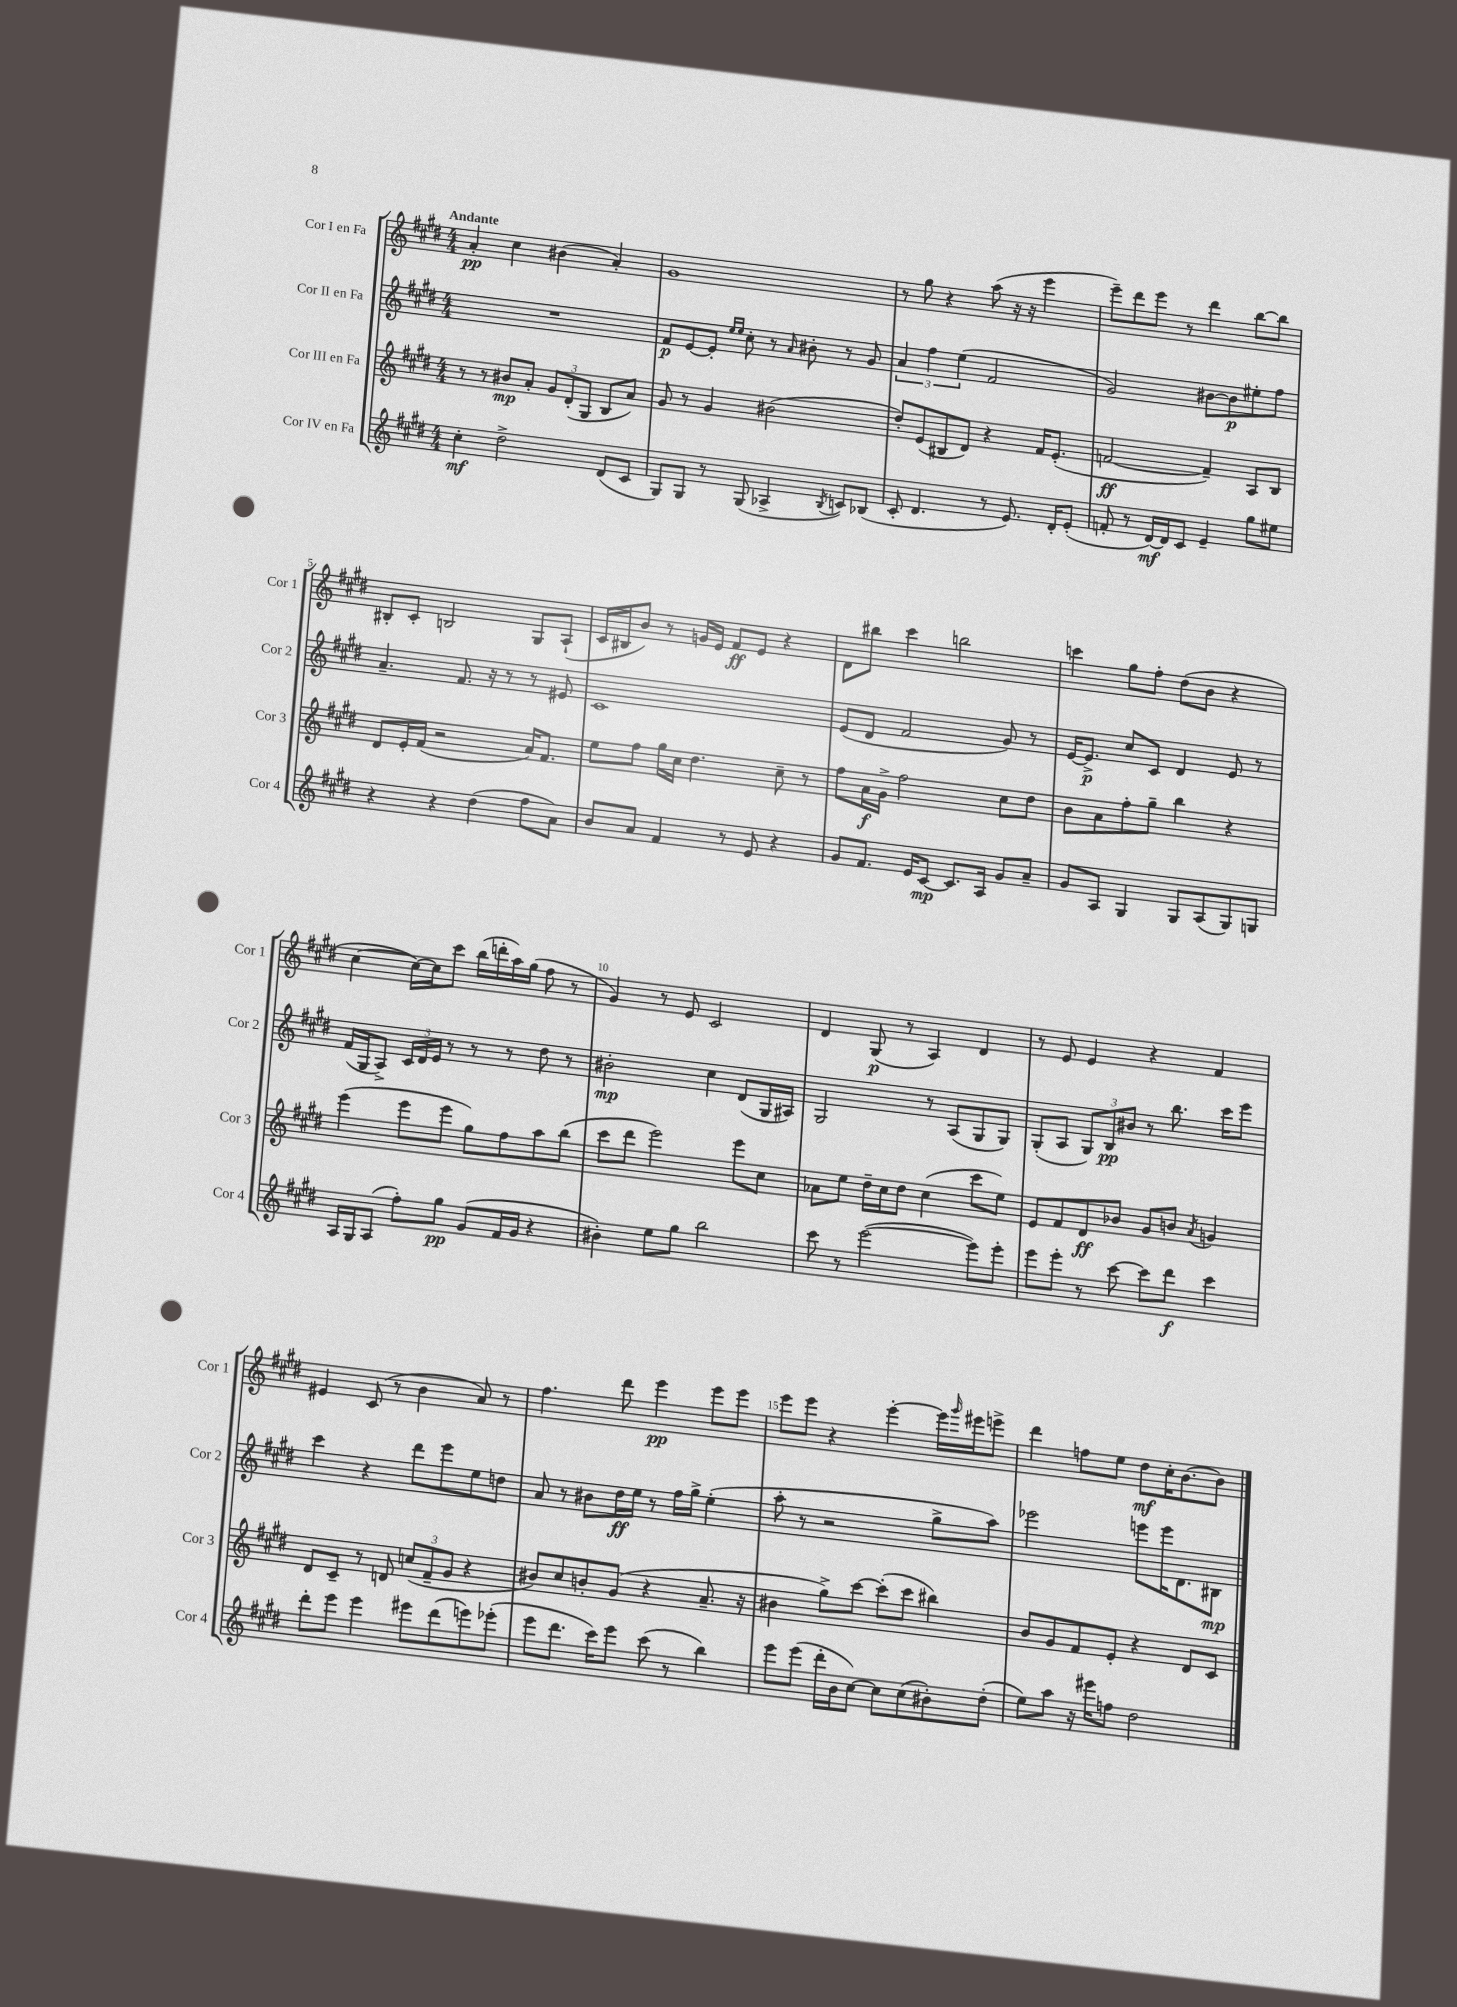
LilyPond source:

<<
\new StaffGroup <<
\new Staff = "s0" \with { instrumentName = "Cor I en Fa" shortInstrumentName = "Cor 1" } {
    \clef treble \key e \major \numericTimeSignature \time 4/4 \tempo "Andante"
    a'4-.\pp cis''4 bis'4( a'4-.) |
    gis'1 |
    r8 gis''8 r4 a''8( r16 r16 e'''4 |
    e'''8--) dis'''8 e'''8 r8 dis'''4 b''8~ b''8 |
    bis8-. cis'8-. b2 gis8 a8-!( |
    cis'16 bis16 b'8) r8 g'16 e'16 fis'8\ff e'8 r4 |
    dis'8 bis''8 cis'''4 b''2 |
    c'''4 gis''8 fis''8-. dis''8( b'8 r4 |
    cis''4~ cis''16~) cis''16 cis'''8 b''16( d'''16-. a''16) gis''16( fis''8 r8 |
    gis'4) r8 e'8 cis'2 |
    dis'4 gis8\p( r8 a4) dis'4 |
    r8 e'8 e'4 r4 fis'4 |
    eis'4 cis'8( r8 b'4 a'8) r8 |
    fis''4. dis'''8 e'''4\pp e'''8 e'''8 |
    e'''8 e'''8 r4 e'''4~-. e'''16 \grace { gis'''16 } eis'''16 e'''8-> |
    dis'''4 f''8 e''8 dis''8\mf cis''16-. b'8.~ b'8 \bar "|." |
}
\new Staff = "s1" \with { instrumentName = "Cor II en Fa" shortInstrumentName = "Cor 2" } {
    \clef treble \key e \major \numericTimeSignature \time 4/4
    R1 |
    fis'8\p e'8~ e'8-. \grace { e''16 e''16 } cis''8-. r8 \grace { a'16 } bis'8-. r8 gis'8 |
    \tuplet 3/2 { a'4 fis''4 e''4( } fis'2 |
    gis'2) bis'8~ bis'8\p eis''8-. fis''8 |
    a'4.-- fis'8. r16 r8 r8 eis'8 |
    cis'1 |
    e'8( dis'8 fis'2 gis'8) r8 |
    e'16~ e'8.->\p cis''8 cis'8 dis'4 e'8 r8 |
    fis'16( gis16 a8->) \tuplet 3/2 { cis'16 dis'16 e'16 } r8 r8 r8 dis''8 r8 |
    bis'2-.\mp cis''4 dis'8( gis16 ais16) |
    gis2 r8 a8( gis8 gis8) |
    gis8-.( a8 \tuplet 3/2 { gis8) b8\pp bis'8 } r8 b''8. cis'''16 e'''8 |
    cis'''4 r4 dis'''8 e'''8 e''8 d''8 |
    a'8 r8 bis'8 dis''16\ff e''16 r8 fis''16 gis''16-> e''4-.( |
    a''8-. r8 r2 gis''8-> a''8) |
    ees'''2 e'''8 e'''16 dis'8. bis8\mp \bar "|." |
}
\new Staff = "s2" \with { instrumentName = "Cor III en Fa" shortInstrumentName = "Cor 3" } {
    \clef treble \key e \major \numericTimeSignature \time 4/4
    r8 r8 bis'8\mp a'8-. \tuplet 3/2 { gis'8 dis'8-.( gis8 } b8 a'8) |
    gis'8 r8 gis'4 bis'2( |
    dis''8-.) e'8( bis8 dis'8) r4 fis'16 e'8.-.( |
    f'2~\ff f'4--) a8 b8 |
    dis'8 e'16-. fis'16( r2 a'16) fis'8. |
    e''8 fis''8 gis''16 cis''16 dis''4. cis''8-- r8 |
    fis''8 a'16\f gis'16-> fis''2 cis''8 dis''8 |
    b'8 a'8 fis''8-. gis''8-- b''4 r4 |
    e'''4( e'''8 e'''8 gis''8) fis''8 a''8 b''8( |
    cis'''8 dis'''8 e'''2) e'''8 cis''8 |
    aes'8 e''8 dis''16-- cis''16 dis''8 cis''4( cis'''8 e''8) |
    e'8 fis'8 dis'8\ff bes'8 gis'8 b'8 \acciaccatura { a'8 } g'4 |
    dis'8 cis'8-- r8 d'8 \tuplet 3/2 { c''8( fis'8-- gis'8 } r4 |
    bis'8) cis''8 b'8-. gis'8( r4 a'8.-- r16 |
    bis'4 gis''8->) cis'''8~ cis'''8-.( cis'''8 bis''4) |
    b'8 gis'8 fis'8 e'8-. r4 dis'8 cis'8 \bar "|." |
}
\new Staff = "s3" \with { instrumentName = "Cor IV en Fa" shortInstrumentName = "Cor 4" } {
    \clef treble \key e \major \numericTimeSignature \time 4/4
    cis''4-.\mf dis''2-> dis'8( cis'8 |
    gis8) gis8 r8 gis8( aes4-> \acciaccatura { b8 } c'8) bes8( |
    cis'8-. dis'4. r8 e'8.) dis'16-. e'8-.( |
    f'8-. r8 dis'16~\mf) dis'16 cis'8 e'4-- gis''8 eis''8 |
    r4 r4 dis''4( fis''8 a'8) |
    b'8 a'8 fis'4 r8 e'8 r4 |
    gis'8 fis'8. e'16 cis'8~\mp cis'8. a16 gis'8 a'8-- |
    gis'8 a8 gis4 gis8 a8( gis8) g8 |
    a16 gis16 a8( fis''8-.) gis''8\pp gis'8( fis'16 gis'16 r4 |
    bis'4-.) e''8 gis''8 b''2 |
    cis'''8 r8 e'''2~( e'''8) e'''8-. |
    e'''8 e'''8-. r8 cis'''8~ cis'''8 dis'''8\f cis'''4 |
    dis'''8-. e'''8 e'''4 eis'''8 dis'''8( e'''8) ees'''8-.( |
    e'''8 dis'''8. cis'''16) e'''8 cis'''8( r8 b''4) |
    e'''8 e'''8( dis'''16-. b'16 cis''8~) cis''8 cis''8( bis'8-.) dis''8-.( |
    e''8) a''8 r16 eis'''16 f''8 dis''2 \bar "|." |
}
>>
>>
\layout { \context { \Score \override BarNumber.break-visibility = ##(#f #t #t) barNumberVisibility = #(every-nth-bar-number-visible 5) } }
